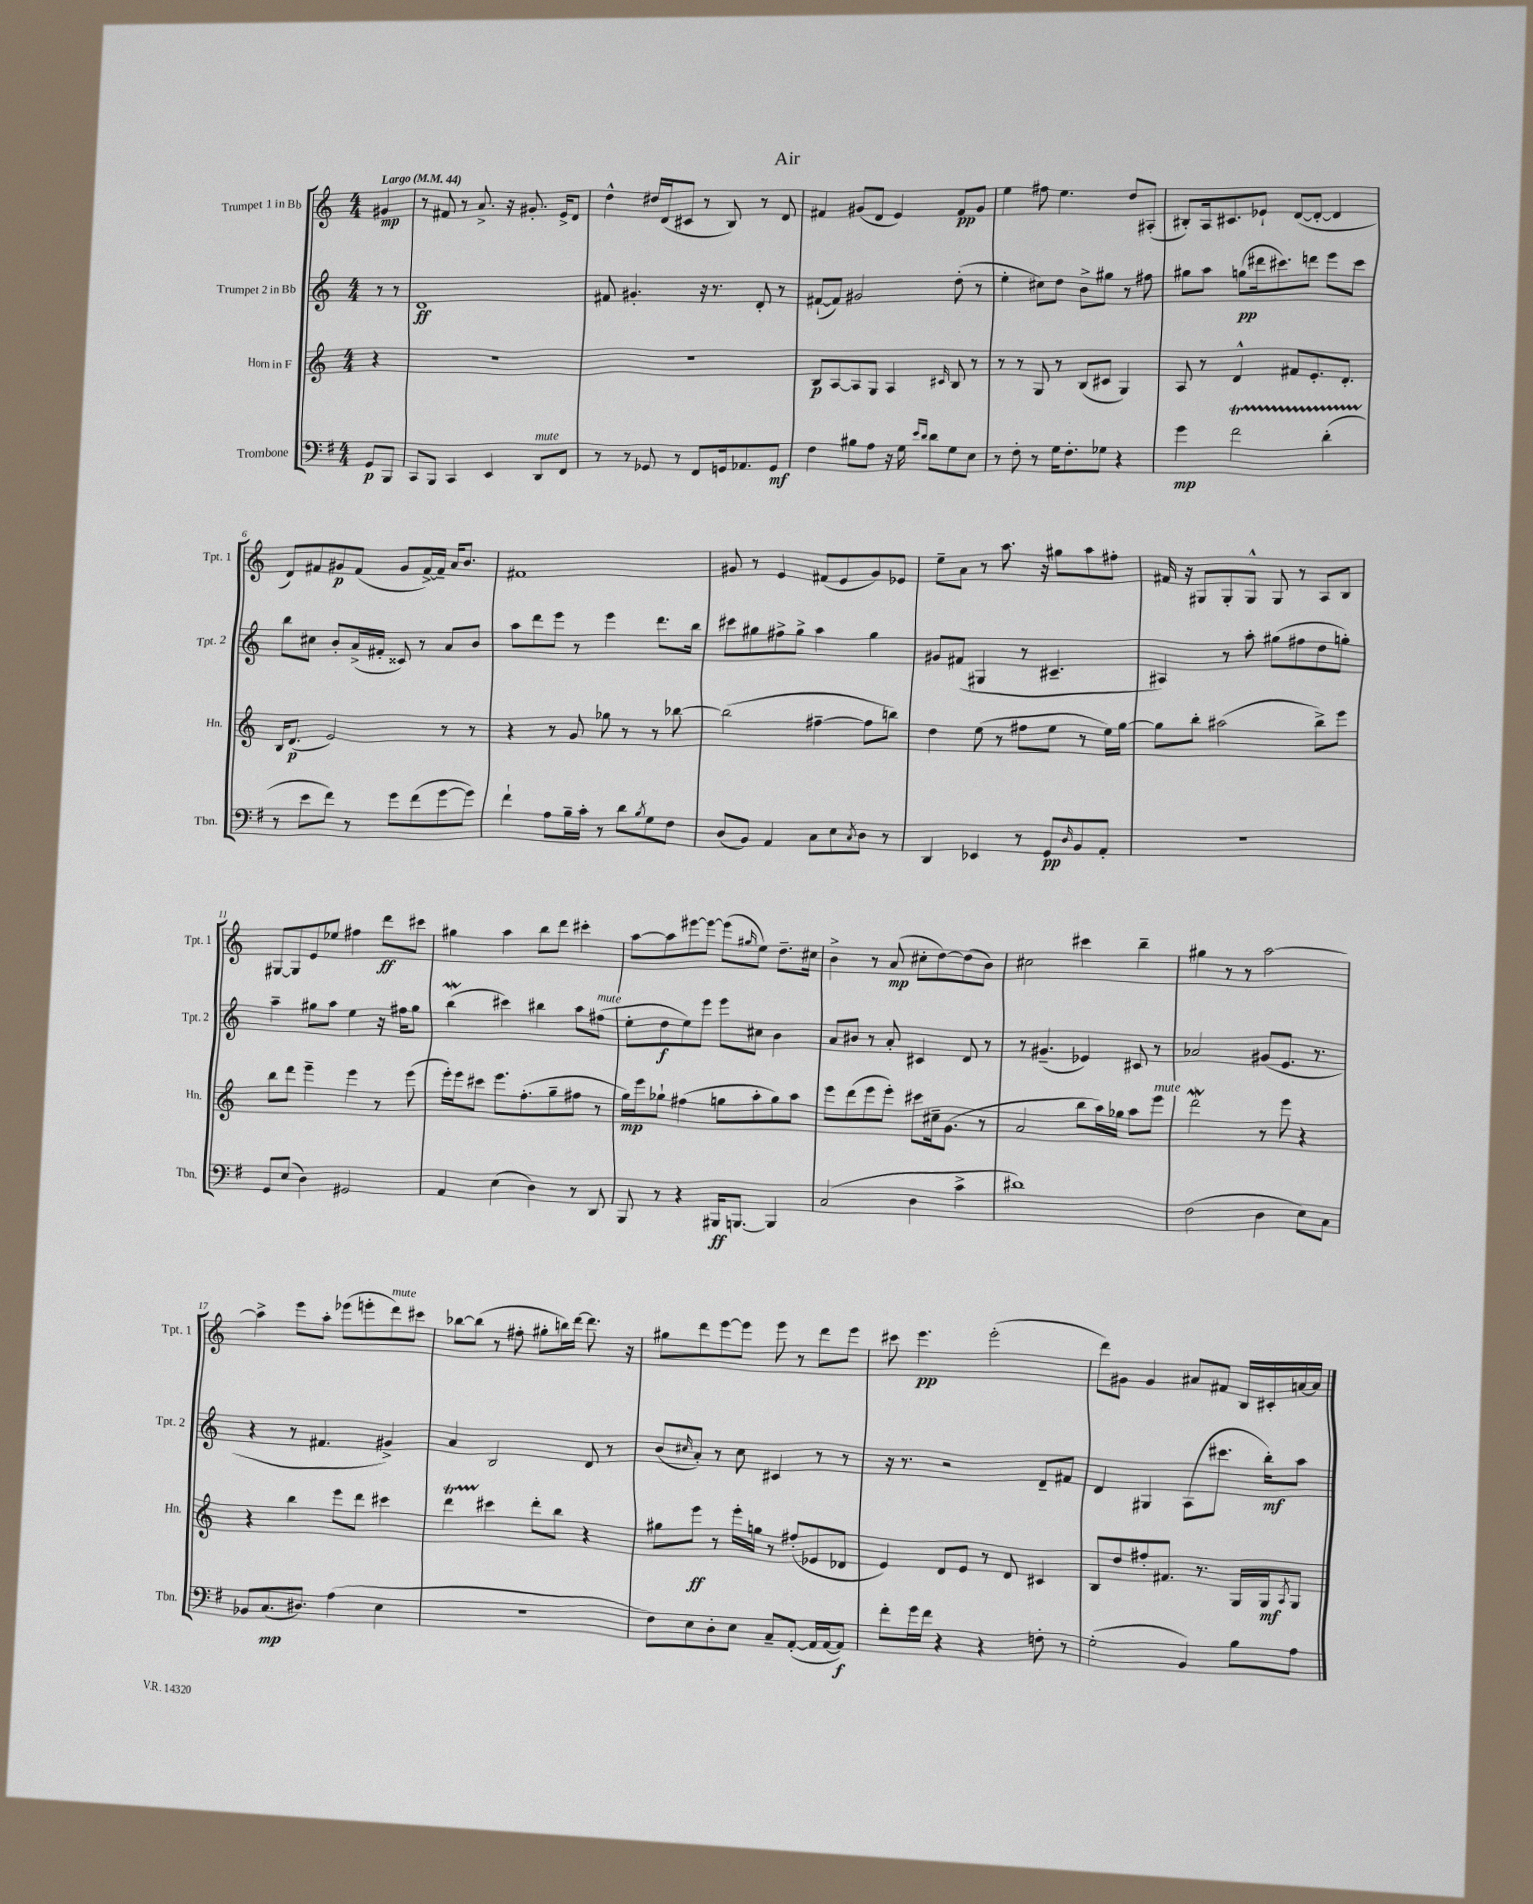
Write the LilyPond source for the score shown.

\header { title = "Air" }
<<
\new StaffGroup <<
\new Staff = "s0" \with { instrumentName = "Trumpet 1 in Bb" shortInstrumentName = "Tpt. 1" } {
    \clef treble \key c \major \numericTimeSignature \time 4/4 \partial 4 \tempo "Largo" 4 = 44
    gis'4\mp |
    r8 fis'8 r8 a'8.-> r16 gis'8.-. e'16-> d'8 |
    d''4-^ dis''16 d'16( cis'8 r8 b8) r8 d'8 |
    fis'4 gis'8( d'8 e'4) fis'8\pp gis'8 |
    e''4 fis''8 e''4. d''8 ais8-.( |
    bis8-.) a16 cis'8. ees'8-! d'8~( d'8~-. d'4 |
    d'8) fis'8 gis'8\p fis'8( gis'8 fis'16~->) fis'16-- a'16 b'8. |
    fis'1 |
    gis'8 r8 e'4 fis'8( e'8 gis'8) ees'8 |
    e''8-- a'8 r8 a''8. r16 gis''8 a''8 fis''8-. |
    fis'16 r16 gis8 gis8-. gis8-^ gis8 r8 a8 b8 |
    gis8~ gis8 e'8 ees''8 fis''4 d'''8\ff cis'''8 |
    gis''4 a''4 b''8 d'''8 cis'''4-. |
    a''8~ a''8 eis'''8~ eis'''8~ eis'''8( \grace { gis''16 } e''8) d''8.-- cis''16 |
    b'4-> r8 a'8\mp( cis''8-. d''8~) d''8( b'8) |
    cis''2 cis'''4 b''4-- |
    gis''4 r8 r8 a''2~ |
    a''4-> e'''8 a''8-. ees'''8( e'''8-. d'''8^\markup { \italic "mute" }) cis'''8 |
    bes''8~ bes''8( r8 fis''8-. gis''8-. b''16) d'''16~ d'''8. r16 |
    gis''8 d'''8 e'''8~ e'''8 e'''8 r8 d'''8 e'''8 |
    cis'''8 e'''4.\pp e'''2-.( |
    d'''8) gis'8 gis'4 ais'8 fis'8 b16 cis'16-. a'16~ a'16 \bar "|." |
}
\new Staff = "s1" \with { instrumentName = "Trumpet 2 in Bb" shortInstrumentName = "Tpt. 2" } {
    \clef treble \key c \major \numericTimeSignature \time 4/4 \partial 4
    r8 r8 |
    d'1\ff |
    fis'8 gis'4.-. r16 r8. d'8-. r8 |
    fis'8~-!( fis'8) gis'2 d''8-.( r8 |
    e''4-. cis''8) d''8 b'8-> gis''8 r8 fis''8 |
    gis''8 a''8 g''8\pp( dis'''16 cis'''8.) d'''8 e'''8 cis'''8 |
    b''8 cis''8 b'8-. a'16->( fis'16-. cisis'8) r8 a'8 b'8 |
    a''8 d'''8 e'''8 r8 e'''4 d'''8. b''16 |
    cis'''8 gis''8 fis''8-> gis''8-> a''4 gis''4 |
    gis'8 fis'8( gis4 r8 cis'4.-- |
    ais4) r8 a''8-. gis''8( fis''8 d''8 g''8-.) |
    a''4-- gis''8 a''8 e''4 r16 fis''16 gis''8 |
    b''4\mordent( cis'''4) bis''4 a''8 fis''8^\markup { \italic "mute" }( |
    e''8-. d''8\f e''8) e'''8 e'''8 cis''8 b'4 |
    a'8 bis'8 r8 a'8-. cis'4 d'8 r8 |
    r8 gis'4.--( ees'4) cis'8 r8 |
    aes'2 gis'8( e'8. r8. |
    r4 r8 fis'4. gis'4->) |
    a'4 b2 d'8 r8 |
    b'8( \grace { cis''16 } a'8-.) r8 cis''8 cis'4 r8 r8 |
    r16 r8. r2 d'8-- fis'8 |
    d'4 gis4 a8( cis'''8. b''16-.\mf) a''8 \bar "|." |
}
\new Staff = "s2" \with { instrumentName = "Horn in F" shortInstrumentName = "Hn." } {
    \clef treble \key c \major \numericTimeSignature \time 4/4 \partial 4
    r4 |
    R1 |
    R1 |
    b8\p a8~ a8 g8 a4 \grace { cis'16 } b8 r8 |
    r8 r8 g8 r8 b8( cis'8 g4) |
    a8 r8 d'4-^ fis'8 e'8.-. d'8.-. |
    b16 d'8.\p( e'2) r8 r8 |
    r4 r8 g'8 ges''8 r8 r8 bes''8~ |
    bes''2( fis''4~-- fis''8 b''8) |
    d''4 e''8( r8 fis''8 e''8 r8 e''16) g''16~ |
    g''8 b''8-. ais''2( b''8->) e'''8 |
    b''8 d'''8 e'''4-- e'''4 r8 e'''8( |
    e'''16-.) e'''16 cis'''8 e'''8. f''8.-.( g''8-- fis''8 r8 |
    g''16\mp) e'''16 ges''8-! fis''4( g''8 a''8-. g''8) a''8 |
    e'''8 d'''8( e'''8 e'''8-.) cis'''8 cis''16-- g'8.( r8 |
    a'2 b''8 a''16) ges''16 a''8 e'''8^\markup { \italic "mute" } |
    d'''2\mordent r8 e'''8 r4 |
    r4 b''4 e'''8 d'''8 cis'''4 |
    d'''4\startTrillSpan cis'''4\stopTrillSpan d'''8-. b''8 r4 |
    gis''8 e'''8\ff r8 e'''16-. g''16 r8 fis''8-.( ees'8 des'8 |
    e'4) d'8 e'8 r8 d'8 cis'4 |
    b8 d''8 fis''8-. fis'8. r8. g16 g16\mf \acciaccatura { a8 } g8 \bar "|." |
}
\new Staff = "s3" \with { instrumentName = "Trombone" shortInstrumentName = "Tbn." } {
    \clef bass \key g \major \numericTimeSignature \time 4/4 \partial 4
    g,8\p b,,8 |
    c,8 b,,8 c,4 e,4 d,8^\markup { \italic "mute" } fis,8 |
    r8 r8 ges,8 r8 fis,8 g,16 aes,8. g,8\mf |
    fis4 bis8 a8 r16 g16 \grace { e'16 d'16 } d'8 g8 e8 |
    r8 fis8-. r8 g16 fis8.-. ges8 r4 |
    g'4\mp fis'2\startTrillSpan d'4-.( |
    r8\stopTrillSpan e'8 fis'8) r8 g'8 fis'8( g'8~ g'8) |
    fis'4-! a8 b16-- c'16-. r8 d'8 \acciaccatura { b8 } g8 fis8 |
    d8( b,8) a,4 c8 e8 \acciaccatura { c8 } d8 r8 |
    d,4 ees,4 r8 g,8\pp \grace { d16 } b,8 a,8-. |
    R1 |
    g,8 e8( d4) gis,2 |
    a,4 e4( d4) r8 d,8 |
    b,,8 r8 r4 bis,,16\ff b,,8.~ b,,4 |
    c2( d4 c'4-> |
    dis'1) |
    fis2( d4 e8) c8 |
    bes,8 c8.\mp( dis8.) a4( e4 |
    R1 |
    fis8) e8 d8-. e8 c8-- a,8~-.( a,16 a,16~ a,8\f) |
    fis'8-. g'16 fis'16 r4 r4 f8-. r8 |
    g2-.( b,4) b8 a8 \bar "|." |
}
>>
>>
